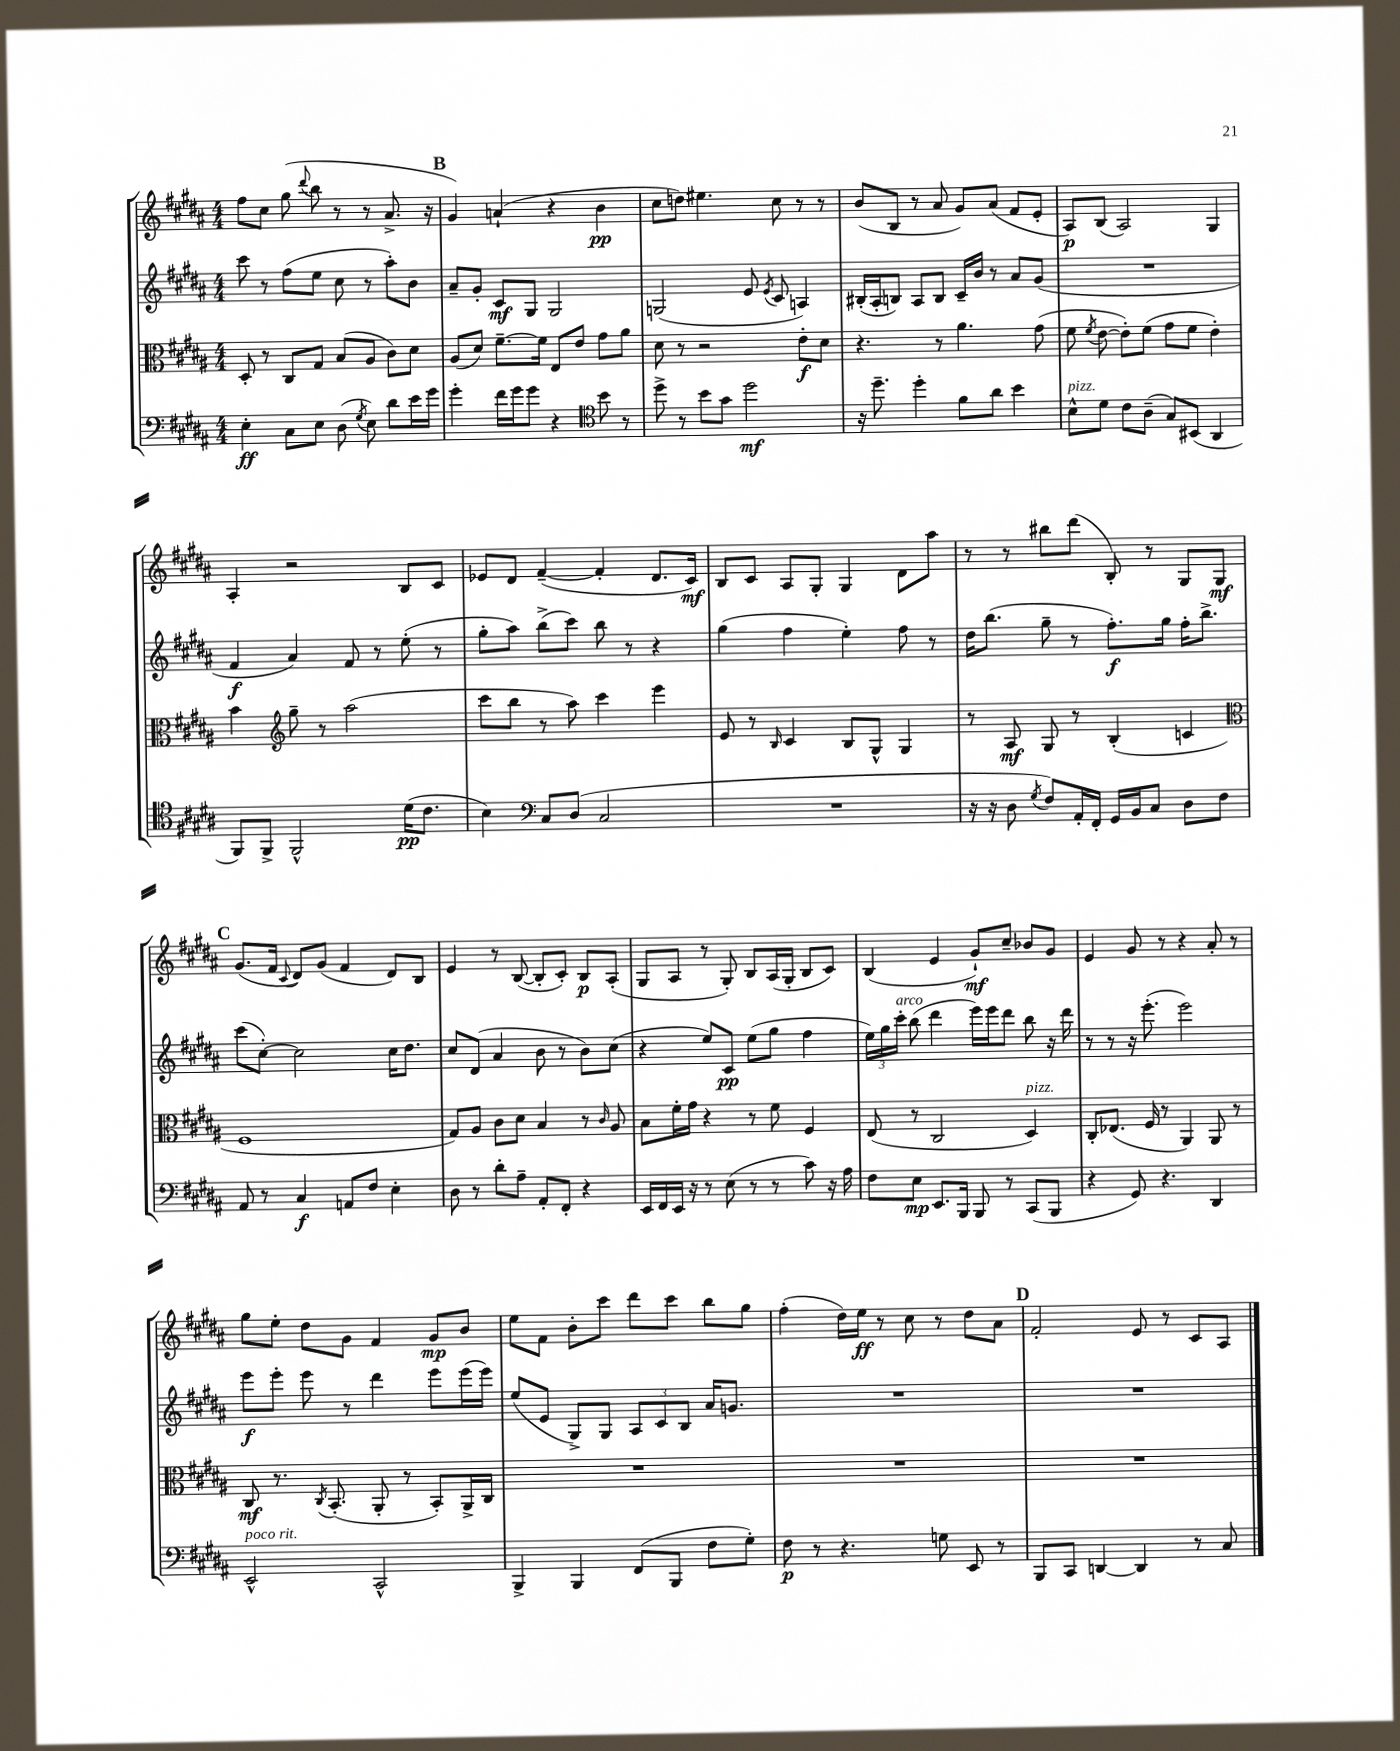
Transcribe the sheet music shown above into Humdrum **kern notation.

**kern	**kern	**kern	**kern
*staff4	*staff3	*staff2	*staff1
*clefF4	*clefC3	*clefG2	*clefG2
*k[f#c#g#d#a#]	*k[f#c#g#d#a#]	*k[f#c#g#d#a#]	*k[f#c#g#d#a#]
*M4/4	*M4/4	*M4/4	*M4/4
4E'\	8D#'/	8ccc#\	8ff#\L
.	8r	8r	8cc#\J
8C#\L	8C#/L	(8ff#\L	(8gg#\
.	.	.	8qqddd#/
8E\J	8G#/J	8ee\J	8bb\
(8D#\	(8B/L	8cc#\	8r
8qG#/	.	.	.
8E\)	8A#/J	8r	8r
8d#\L	8c#\L)	8aa#'\L)	8.a#^/
16e\L	8d#\J	8b\J	.
16g#\JJ	.	.	16r
=	=	=	=
4g#'\	(8A#/L	8a#~/L	4g#/)
.	8d#/J)	8g#'/J	.
16f#\LL	[8.f#~\L	8c#/L	(4a`/
16g#\J	.	.	.
8g#\J	.	8G#/J	.
.	16f#\]Jk	.	.
4r	8E/L	2G#/	4r
.	8e/J	.	.
*clefC4	*	*	*
8b\	8g#\L	.	4b\
8r	8a#\J	.	.
=	=	=	=
8dd#^\	8d#\	(2G/	8cc#\L
8r	8r	.	8dd\J)
8b\L	2r	.	4.ee#\
8g#\J	.	.	.
2dd#\	.	8e/	.
.	.	8qe/	.
.	.	8c#/	8cc#\
.	8e'\L	4A/)	8r
.	8d#\J	.	8r
=	=	=	=
16r	4.r	(16B#'/LL	(8b/L
8.dd#~\	.	16A#'/J	.
.	.	8B/J)	8B/J
4dd#'\	.	8A#/L	8r
.	8r	8B/J	8a#/
8f#\L	4.a#\	16c#~/LL	8g#/L)
.	.	16b/JJ	.
8a#\J	.	8r	(8a#/J
4b\	.	8a#/L	8f#/L
.	(8g#\	(8g#/J	8e'/J
=	=	=	=
8B^^\L	8f#\	1r	8A#/L)
.	8qf#/	.	.
8d#\J	[8e\	.	(8B/J
8c#\L	8e'\]L)	.	2A#/)
(8A#~\J	(8f#\J	.	.
8G#/L)	8g#\L	.	.
(8BB#/J	8f#\J	.	.
4AA#/	4e'\)	.	4G#/
=	=	=	=
8FF#/L)	4b\	4f#/	4A#'/
8FF#^/J	.	.	.
*	*clefG2	*	*
2FF#^^/	8gg#~\	4a#/)	2r
.	8r	.	.
.	(2aa#\	8f#/	.
.	.	8r	.
(16d#\LK	.	(8ee'\	8B/L
8.c#\J	.	.	.
.	.	8r	8c#/J
=	=	=	=
4B\)	8ccc#\L	8gg#'\L	8e-/L
.	8bb\J	8aa#\J)	8d#/J
*clefF4	*	*	*
8C#/L	8r	(8bb^\L	([4f#~/
(8D#/J	8aa#\)	8ccc#\J)	.
2C#/	4ccc#\	8bb\	4f#'/]
.	.	8r	.
.	4eee\	4r	8.d#/L
.	.	.	16c#/Jk)
=	=	=	=
1r	8e/	(4gg#\	8B/L
.	8r	.	8c#/J
.	16qqB/	.	.
.	4c#/	4ff#\	8A#/L
.	.	.	8G#'/J
.	8B/L	4ee'\)	4G#/
.	8G#^^/J	.	.
.	4G#/	8ff#\	8d#\L
.	.	8r	8aa#\J
=	=	=	=
16r	8r	16dd#\LK	8r
16r	.	(8.bb\J	.
8D#\	8A#/	.	8r
8qG#/	.	.	.
8F#/L)	8G#/	8gg#~\	8bb#\L
16AA#'/L	8r	8r	(8ddd#\J
16FF#'/JJ	.	.	.
16GG#/LL	(4B'/	8.ff#'\L)	8B'/)
16BB/J	.	.	.
8C#/J	.	.	8r
.	.	16gg#\Jk	.
8D#\L	4c/	16ff#'\LK	8G#/L
.	.	8.bb^\J	.
8F#\J	.	.	8G#/J
=	=	=	=
*	*clefC3	*	*
8AA#/	1F#	(8ccc#\L	(8.g#/L
8r	.	[8cc#'\J)	.
.	.	.	16f#/Jk
.	.	.	8qqc#/
4C#/	.	2cc#\]	8d#/L)
.	.	.	(8g#/J
8AA/L	.	.	4f#/
8F#/J	.	.	.
4E'\	.	16cc#\LK	8d#/L)
.	.	8.dd#\J	.
.	.	.	8B/J
=	=	=	=
8D#\	8G#/L)	8cc#/L	4e/
8r	8A#/J	(8d#/J	.
8d#'\L	8c#\L	4a#/	8r
8A#~\J	8d#\J	.	([8B/
8AA#'/L	4B/	8b\	8B'/]L
8FF#'/J	.	8r	8c#'/J)
4r	8r	8b\L)	8B/L
.	16qqc#/	.	.
.	8A#/	(8cc#\J	(8A#'/J
=	=	=	=
16EE/LL	8B\L	4r	8G#/L
16FF#/	.	.	.
16EE/JJ	16f#'\L	.	8A#/J
16r	16g#\JJ	.	.
8r	4r	8ee/L)	8r
(8E\	.	8c#/J	8G#'/)
8r	8r	(8ee\L	8B/L
8r	8f#\	8gg#\J	(16A#/L
.	.	.	16G#'/JJ
8c#\)	4F#/	4ff#\	8B/L
16r	.	.	8c#/J)
16A#\	.	.	.
=	=	=	=
8F#\L	(8E/	24ee\LL)	(4B/
.	.	24gg#\	.
.	.	24ccc#'\JJ	.
8E\J	8r	(8bb\	.
8.EE/L	2C#/	4ddd#\	4e/
16BBB/Jk	.	.	.
8BBB/	.	16eee\LL)	8g#`/L)
.	.	16eee\J	.
8r	.	8ddd#\J	8cc#~/J
(8CC#/L	4D#/)	8bb\	8b-/L
8BBB/J	.	16r	8g#/J
.	.	16ddd#\	.
=	=	=	=
4r	8C#'/L	8r	4e/
.	(8.E-/J	8r	.
8GG#/)	.	16r	8g#/
.	16F#/	(8.eee'\	.
4.r	8r	.	8r
.	4AA#/)	2eee\)	4r
4DD#/	8AA#/	.	8a#'/
.	8r	.	8r
=	=	=	=
2EE^^/	8C#/	8eee\L	8gg#\L
.	8.r	8eee'\J	8ee'\J
.	.	8eee\	8dd#\L
.	8qC#/	.	.
.	(8.BB'/	.	.
.	.	8r	8g#\J
2CC#^^/	8AA#'/	4ddd#\	4f#/
.	8r	.	.
.	8BB'/L)	8eee\L	8g#/L
.	16AA#^/L	(16eee\L	8b/J
.	16C#/JJ	16eee\JJ)	.
=	=	=	=
4BBB^/	1r	(8ee/L	8ee\L
.	.	8e/J	8f#\J
4BBB/	.	8G#^/L)	8b'\L
.	.	8G#/J	8ccc#\J
(8FF#/L	.	12A#/L	8ddd#\L
.	.	12c#/	.
8BBB/J	.	.	8ccc#\J
.	.	12B/J	.
8F#\L	.	16a#/LK	8bb\L
.	.	8.g/J	.
8G#'\J)	.	.	8gg#\J
=	=	=	=
8F#\	1r	1r	(4ff#'\
8r	.	.	.
4.r	.	.	16dd#\LL)
.	.	.	16ee\JJ
.	.	.	8r
.	.	.	8cc#\
8G\	.	.	8r
8EE/	.	.	8dd#\L
8r	.	.	8a#\J
=	=	=	=
8BBB/L	1r	1r	2f#'/
8CC#/J	.	.	.
[4DD/	.	.	.
4DD/]	.	.	8e/
.	.	.	8r
8r	.	.	8c#/L
8C#/	.	.	8A#/J
==	==	==	==
*-	*-	*-	*-
